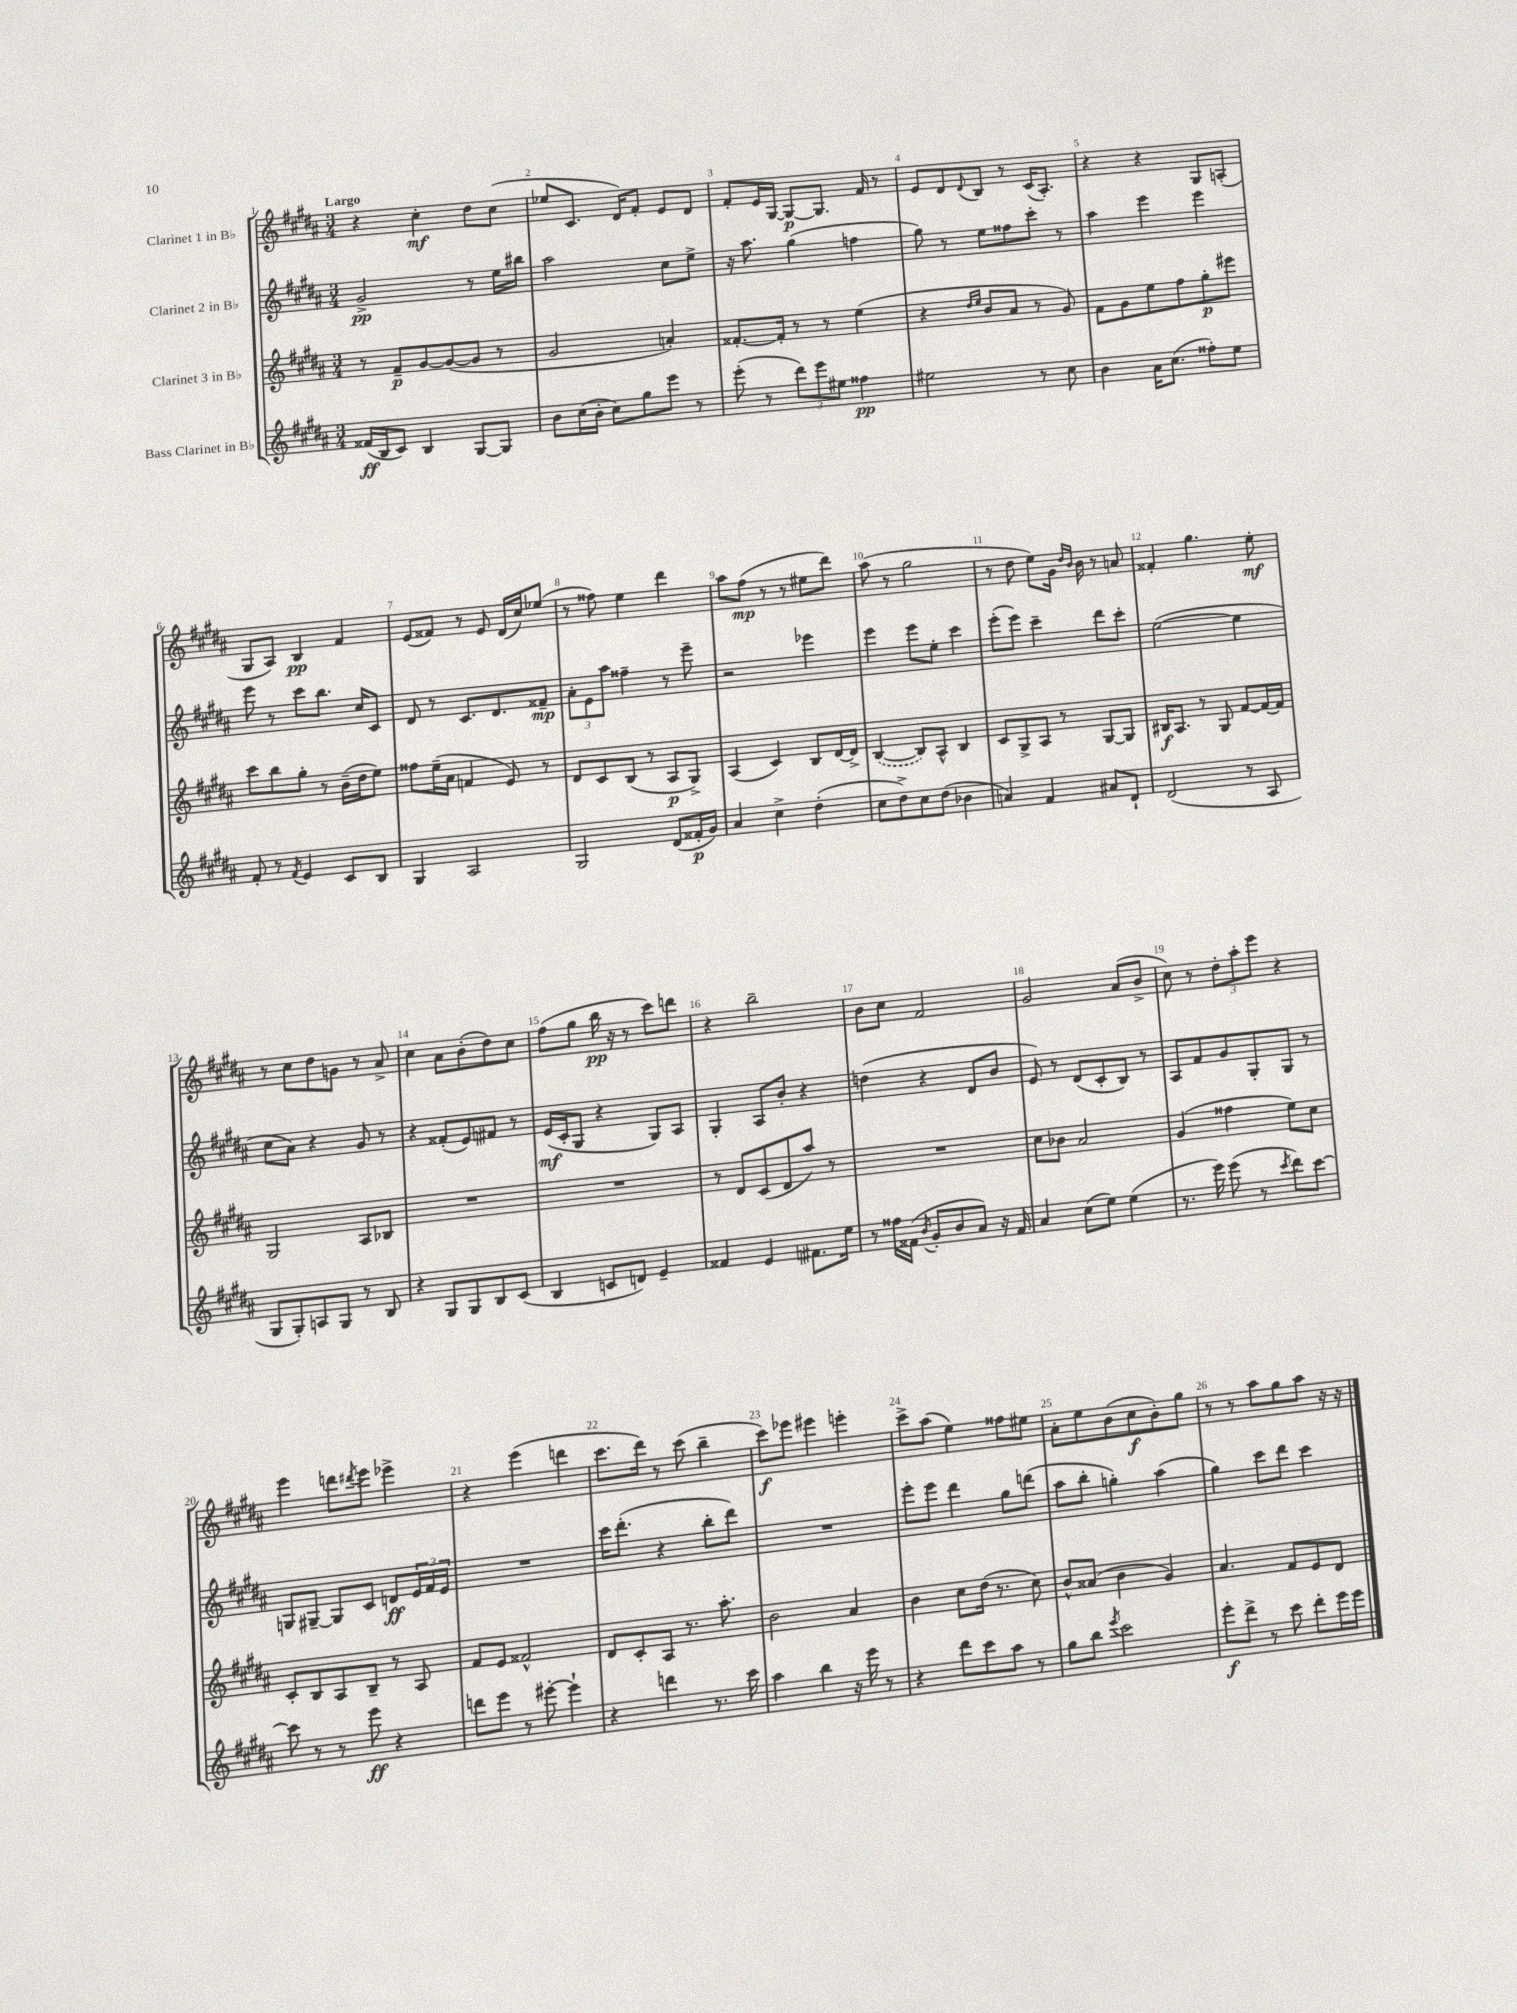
<<
\new StaffGroup <<
\new Staff = "s0" \with { instrumentName = "Clarinet 1 in Bb" } {
    \clef treble \key b \major \numericTimeSignature \time 3/4 \tempo "Largo"
    r4 cis''4-.\mf dis''8 cis''8( |
    ees''8 cis'8. dis'16) fis'8-. e'8 dis'8 |
    fis'8-. e'16 gis16~ gis8~\p gis8. fis'16 r8 |
    e'8 dis'8 \appoggiatura { dis'8 } b8 r8 cis'16( ais8.-.) |
    r4 r4 gis8 a8-.( |
    gis8 ais8) b4\pp fis'4 |
    e'8( fisis'8) r8 e'8 dis'16( cis''16) ees''8( |
    r8 fisis''8) e''4 dis'''4 |
    ais''8 fis''8\mp( r8 r8 eis''8 dis'''8) |
    ais''8( r8 gis''2 |
    r8 dis''8 e''8) gis'16 \grace { dis''16 b'16 } b'16 r8 a'8 |
    fisis'4-. gis''4. e''8-.\mf |
    r8 cis''8 dis''8 g'8 r8 ais'8-> |
    cis''4 ais'8 b'8-.( dis''8) cis''8 |
    fis''8( gis''8 b''16\pp r16 r8 cis'''8) d'''8 |
    r4 b''2-- |
    b'8 cis''8 fis'2 |
    gis'2 ais'8( b'8-> |
    cis''8) r8 \tuplet 3/2 { dis''8-. ais''8-. e'''8 } r4 |
    e'''4 d'''8 \acciaccatura { dis'''8 } e'''8 ees'''4-> |
    r4 e'''4( d'''4 |
    cis'''8. dis'''16) r8 cis'''8( b''4-- |
    cis'''8\f) ees'''8 eis'''4 e'''4-. |
    cis'''8-> ais''8( e''4) fisis''8 eis''8 |
    ais'8-. e''8 b'8( cis''8\f b'8-.) gis''8 |
    r8 r8 ais''8 gis''8 ais''8 r16 r16 \bar "|." |
}
\new Staff = "s1" \with { instrumentName = "Clarinet 2 in Bb" } {
    \clef treble \key b \major \numericTimeSignature \time 3/4
    gis'2->\pp r8 e''16 bis''16 |
    ais''2 cis''8 e''8-> |
    r16 ais''8. gis''4( f''4 |
    gis''8) r8 e''8 fisis''8 cis'''8-. r8 |
    ais''4 e'''4 e'''4 |
    e'''8 r8 cis'''8 b''8. cis''16 cis'8 |
    dis'8 r8 cis'8. dis'8. fisis'8--\mp |
    \tuplet 3/2 { ais'8-. e'8 ais''8 } fisis''4-- r8 e'''8-- |
    r2 ees'''4 |
    e'''4 e'''8 e''8-. cis'''4 |
    e'''8-.( e'''8) cis'''4-- dis'''8 cis'''8-. |
    e''2~( e''4 |
    cis''8 ais'8) r4 gis'8 r8 |
    r4 fisis'8-.( e'8) fis'8 r8 |
    e'16\mf( cis'16-. gis8 r4 gis8) ais8 |
    gis4-. ais8 b'8-. r4 |
    d''4( r4 dis'8 b'8 |
    e'8) r8 dis'8( cis'8-. b8) r8 |
    ais8 fis'8 gis'8 gis8-. gis8 r8 |
    g8 gis8~-- gis8 cis'8 d'8\ff \tuplet 3/2 { e'16 fis'16 e'16 } |
    R2. |
    cis'''16 dis'''8.-.( r4 b''8-. dis'''8) |
    R2. |
    e'''8-. e'''8 dis'''4 gis''8 d'''8( |
    ais''8 b''8-. g''4-.) ais''4( |
    gis''4) cis'''8 dis'''8 cis'''4 \bar "|." |
}
\new Staff = "s2" \with { instrumentName = "Clarinet 3 in Bb" } {
    \clef treble \key b \major \numericTimeSignature \time 3/4
    r8 fis'8--\p gis'8~ gis'8~( gis'8 r8 |
    gis'2 a'4-.) |
    fisis'8.~-. fisis'16-. r8 r8 e''4( |
    r4 \grace { dis''16 e''16 } b'8 ais'8 r8 gis'8) |
    fis'8 gis'8 e''8 fis''8 gis''8-.\p eis'''8 |
    cis'''8 b''8 gis''8-. r8 b'16--( dis''16 e''8) |
    fisis''8 e''16--( ais'16 f'4 e'8) r8 |
    dis'8 cis'8 b8( r8 ais8\p gis8->) |
    ais4( cis'4) b8 dis'16~ dis'16-> |
    \once \slurDashed b4~( b8) ais8-^ b4 |
    cis'8 gis8-> ais8 r8 gis8~ gis8 |
    bis16\f ais8. r8 gis8 fis'8~ fis'16~ fis'16 |
    gis2 ais8 bes8 |
    R2. |
    R2. |
    r8 dis'8 cis'8( dis'8 ais''8) r8 |
    R2. |
    cis''8 bes'8 ais'2 |
    gis'4( fisis''4 e''8) cis''8 |
    cis'8-. b8 ais8 b8-- r8 ais8 |
    fis'8 e'8 fisis'2-^ |
    dis'8 cis'8-. ais8 r8. ais''8.-. |
    b'2 ais'4 |
    b'4 cis''8 dis''16( r8. cis''8) |
    b'8-^ aisis'8( b'4 gis'4) |
    ais'4. fis'8 e'8 dis'8 \bar "|." |
}
\new Staff = "s3" \with { instrumentName = "Bass Clarinet in Bb" } {
    \clef treble \key b \major \numericTimeSignature \time 3/4
    fisis'16\ff( b16 cis'8) b4 gis8~ gis8 |
    b'8 cis''16( b'16-. cis''8) gis''8 e'''8 r8 |
    e'''8-.( r8 \tuplet 3/2 { dis'''8) e'''8 eis''8 } fisis''4\pp |
    eis''2 r8 cis''8 |
    b'4 ais'16 cis''8.( fisis''8-.) e''8 |
    fis'8-. r8 \acciaccatura { fis'8 } e'4 cis'8 b8 |
    gis4 ais2 |
    gis2 dis'8( fisis'16-.\p gis'16) |
    ais'4 cis''4-> dis''4-.( |
    cis''8 dis''8->) cis''8 dis''8( bes'4 |
    a'4) fis'4 ais'8 dis'8-! |
    dis'2( r8 ais8 |
    gis8 gis8-.) a8 gis8 r8 b8 |
    r4 gis8 gis8 b8 cis'8( |
    b4 c'8 d'8) e'4-- |
    fisis'4 e'4 fis'8. e''16 |
    r8 fisis''16 fisis'16( \acciaccatura { b'8 } gis'8-. b'8 ais'8) r16 fisis'16 |
    ais'4 cis''8( e''8) e''4( |
    r8. e'''16) e'''8( r8 \acciaccatura { cis'''8 } dis'''8) cis'''8~ |
    cis'''8 r8 r8 e'''8\ff r4 |
    d'''8 e'''8 r8 eis'''8~-. eis'''4-! |
    r4 d'''4 r8. cis'''16 |
    ais''4 b''4 r16 e'''16 r8 |
    r4 dis'''8 cis'''8 ais''8 r8 |
    gis''8 b''8 \acciaccatura { e'''8 } cis'''2 |
    e'''8-.\f dis'''8-> r8 cis'''8 dis'''8-. e'''16 e'''16 \bar "|." |
}
>>
>>
\layout { \context { \Score \override BarNumber.break-visibility = ##(#f #t #t) barNumberVisibility = #all-bar-numbers-visible } }
